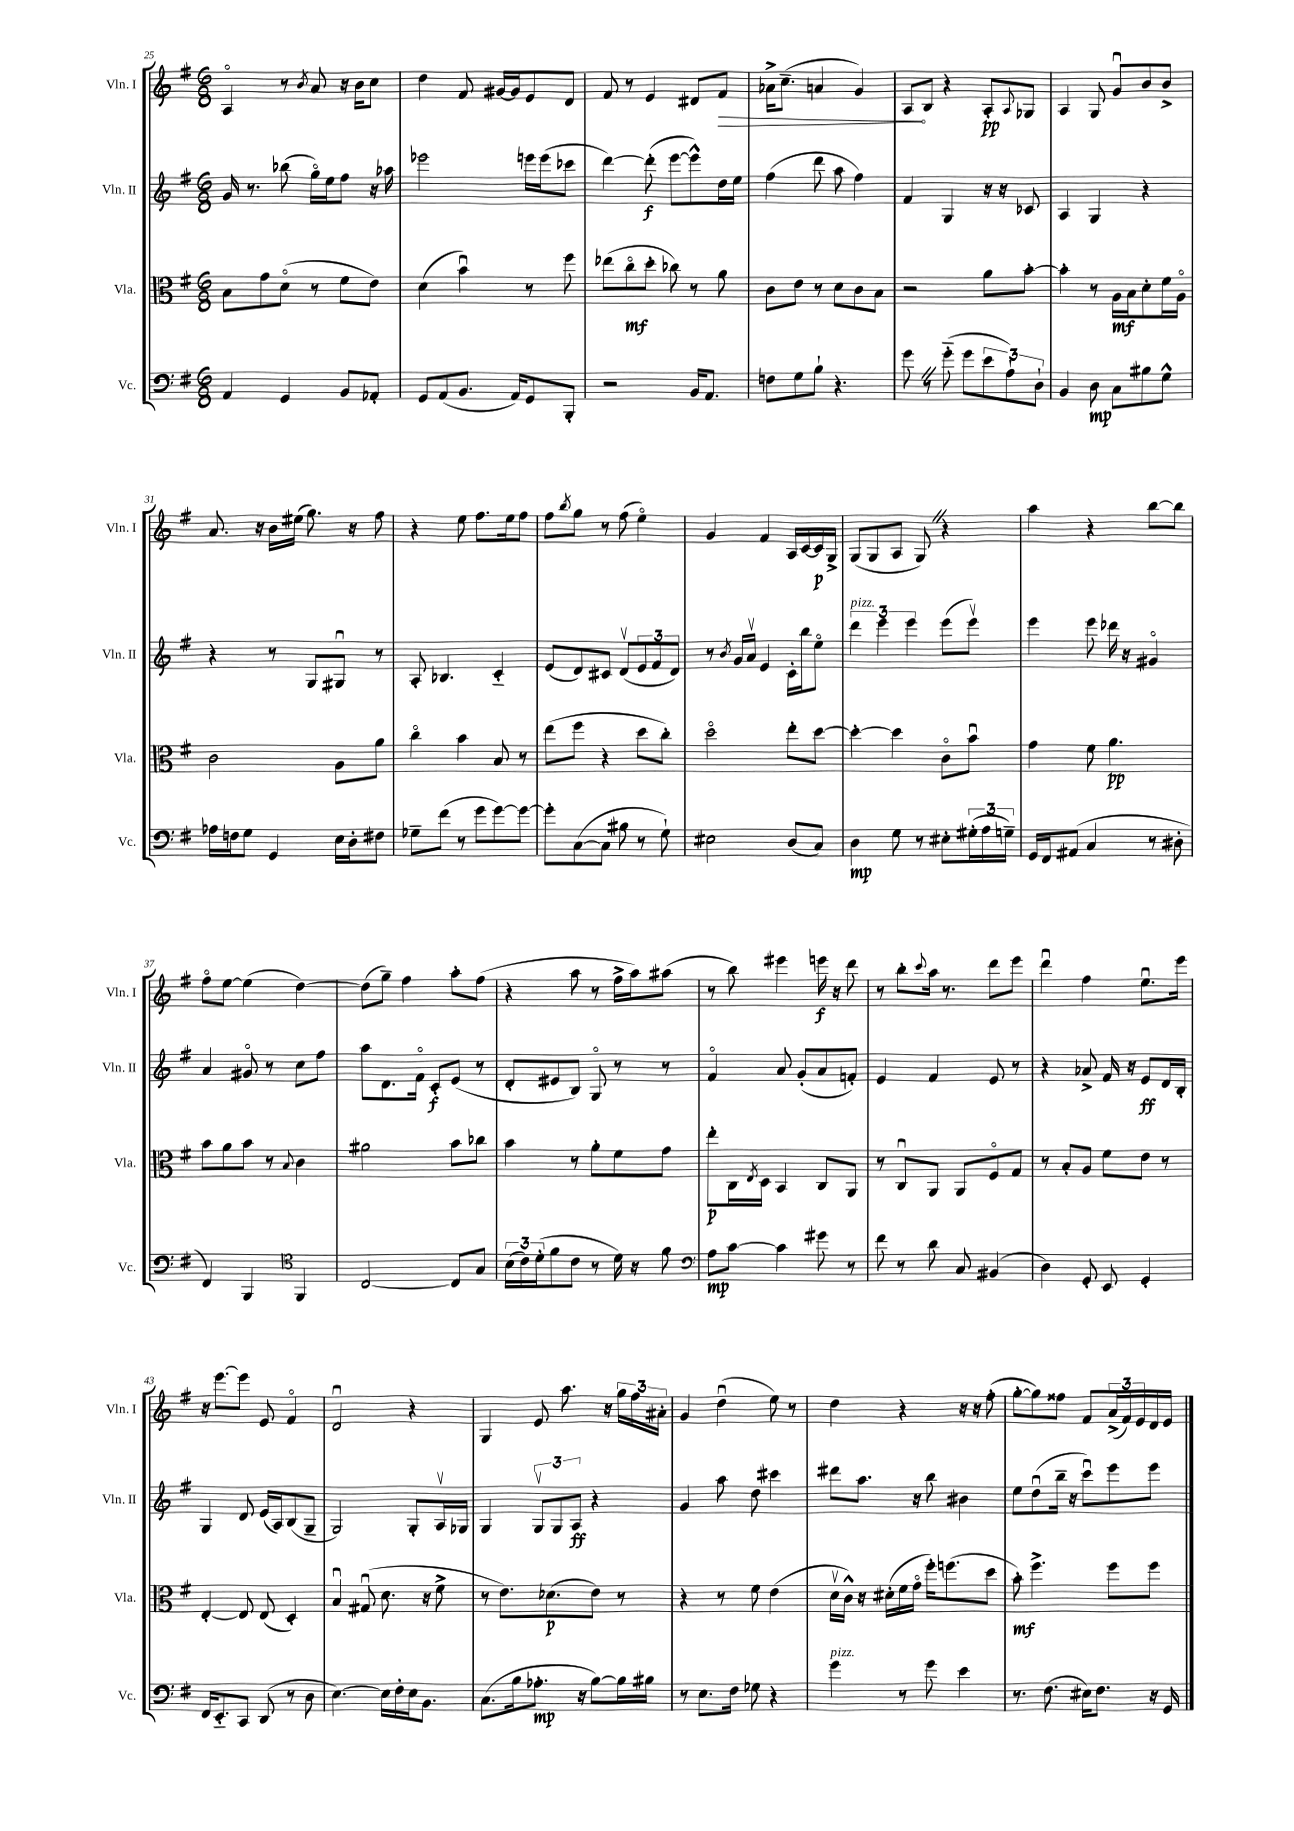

**kern	**kern	**kern	**kern
*staff4	*staff3	*staff2	*staff1
*clefF4	*clefC3	*clefG2	*clefG2
*k[f#]	*k[f#]	*k[f#]	*k[f#]
*M6/8	*M6/8	*M6/8	*M6/8
4AA	8B	16g	4Ao
.	.	8.r	.
.	8g	.	.
4GG	(8do	(8bb-	8r
.	.	.	8qb
.	8r	16ggo)	8a
.	.	16ee	.
8BB	8f#	8ff#	16r
.	.	.	16b
8AA-'	8e)	16r	8cc
.	.	16aa-	.
=	=	=	=
8GG	(4d	2eee-	4dd
(8AA	.	.	.
8.BB	4bu)	.	8f#
.	.	.	[16g#
16AA)	.	.	16g#]
8GG	8r	16eee	8e
.	.	(16eee	.
8BBB'	8ff#	8ccc-	8d
=	=	=	=
2r	(8ee-	[4ddd)	8f#
.	8cco	.	8r
.	8dd'	(8ddd']	4e
.	8cc-)	[8eee	.
16BB	8r	8eee^^])	8d#
8.AA	.	.	.
.	8a	16dd	8f#
.	.	16ee	.
=	=	=	=
8F	8c	(4ff#	16a-^
.	.	.	(8.cc~
8G	8e	.	.
8B`	8r	8ddd	4a
4.r	8d	8aa	.
.	8c	4ff#)	4g)
.	8B	.	.
=	=	=	=
8g	2r	4f#	8A
8r	.	.	8B
(8g'~	.	4G	4r
8g	.	.	.
12e	8a	16r	8A'
.	.	16r	.
12A`)	.	.	.
.	.	.	8qqA
.	[8b'	8c-	8G-
12D`	.	.	.
=	=	=	=
4BB	4b']	4A	4A
8D	8r	4G	8G
8C	16A	.	8gu
.	16B	.	.
8B#	8d'	4r	8b
8G^^	16f#	.	8b^
.	16Ao	.	.
=	=	=	=
16A-	2c	4r	8.a
16F	.	.	.
8G	.	.	.
.	.	.	16r
4GG	.	8r	16b
.	.	.	(16ee#
.	.	8G	8.gg)
16E	8A	8G#u	.
16D'	.	.	16r
8F#	8a	8r	8ff#
=	=	=	=
8G-~	4cco	8A'	4r
(8f#	.	4.B-	.
8r	4b	.	8ee
8g	.	.	8.ff#
[8g)	8B	4c'~	.
.	.	.	16ee
8g_	8r	.	8ff#
=	=	=	=
8g']	(8ee	(8e	8ff#
.	.	.	8qbb
([8C	8ff#	8d)	8gg
8C]	4r	8c#	8r
8B#	.	(8dv	(8ff#
8r	8dd	12e	4eeo)
.	.	12f#	.
8G`)	8cc')	.	.
.	.	12d)	.
=	=	=	=
2E#	2ddo	8r	4g
.	.	8qb	.
.	.	16g	.
.	.	16av	.
.	.	4e	4f#
(8D	8ee'	16c'	16A
.	.	16bb	[16c
8C)	[8dd	8eeo	16c]
.	.	.	16G^
=	=	=	=
4D	4dd'_	6ddd	(8G
.	.	.	8G
.	.	6eee	.
8G	4dd]	.	8A
.	.	6eee	.
8r	.	.	8G)
8E#'	8co	(8eee	4r
(24G#'	8bu	8eeev)	.
24A	.	.	.
24G~)	.	.	.
=	=	=	=
16GG	4g	4eee	4aa
16FF#	.	.	.
(8AA#	.	.	.
4C	8f#	8eee	4r
.	4.a	16ddd-	.
.	.	16r	.
8r	.	4g#o	[8bb
8D#'	.	.	8bb]
=	=	=	=
4FF#)	8b	4a	8ff#o
.	8a	.	[8ee
4BBB	8b	8g#o	(4ee]
.	8r	8r	.
*clefC4	*	*	*
.	8qqB	.	.
4FF#	4c	8cc	[4dd)
.	.	8ff#	.
=	=	=	=
[2C	2a#	8aa	(8dd]
.	.	8.d	8gg~)
.	.	.	4ff#
.	.	16f#o	.
.	.	8c'	.
8C]	8b	(8e	8aa'
8G	8cc-	8r	(8ff#
=	=	=	=
(24B	4b	8d'	4r
24c)	.	.	.
(24d'	.	.	.
8f#	.	8e#	.
8c	8r	8B)	8aa
8r	8a'	8Go	8r
16d)	8f#	8r	16ff#^
16r	.	.	16aa)
8f#	8g	8r	(8aa#
=	=	=	=
*clefF4	*	*	*
8A	8ee'	4f#o	8r
[8c	16C	.	8bb)
.	8qE	.	.
.	16D	.	.
4c]	4BB	8a	4eee#
.	.	(8g'	.
8g#	8C	8a	16eee
.	.	.	16r
8r	8AA	8f')	8ddd
=	=	=	=
8f#	8r	4e	8r
8r	8Cu	.	8bb'
.	.	.	8qqccc
8d	8AA	4f#	16aa
.	.	.	8.r
8C	8AA	.	.
(4BB#	8F#o	8e	8ddd
.	8G	8r	8eee
=	=	=	=
4D)	8r	4r	4dddu
.	8B'	.	.
8GG'	8A	8a-^	4ff#
8EE	8f#	16f#	.
.	.	16r	.
4GG'	8e	8e	8.eeu
.	8r	16d	.
.	.	16B'	16eee
=	=	=	=
16FF#	[4E'	4G	16r
8.EE'~	.	.	[8.eee
8CC	8E]	8d	8eee]
(8DD	(8E	(16e	8e
.	.	16A)	.
8r	4D')	(8B	4f#o
8D	.	8G~	.
=	=	=	=
[4.E)	4Bu	2G)	2du
.	(8G#u	.	.
16E]	8.d	.	.
16F#'	.	.	.
16E	.	8G'	4r
8.BB	16r	.	.
.	8f#^	16Av	.
.	.	16G-	.
=	=	=	=
(8.C	8r	4G	4G
.	8.e)	.	.
16B	.	.	.
8.A-'	.	12Gv	8e
.	(8.d-	.	.
.	.	12G	.
.	.	.	8.aa
.	.	12A	.
16r	.	.	.
[8B)	8e)	4r	.
.	.	.	16r
16B]	8r	.	24gg
.	.	.	24ff#
16B#	.	.	.
.	.	.	24a#'
=	=	=	=
8r	4r	4g	4g
8.E	.	.	.
.	8r	8aa	(4ddu
16F#	.	.	.
8G-	8f#	8dd	.
4r	(4e	4ccc#	8ee)
.	.	.	8r
=	=	=	=
4g	16dv	8ddd#	4dd
.	16c^^)	.	.
.	16r	8.aa	.
.	(16d#'	.	.
8r	16f#	.	4r
.	16go	16r	.
8g	16ff#')	8bb	.
.	(8.ff	.	.
4e	.	4b#	16r
.	.	.	16r
.	8dd	.	(8ff#'
=	=	=	=
8.r	8b')	8ee	[8gg'
.	4.ff#^	(8ddu	8gg])
(8.F#	.	.	.
.	.	16bb~	8ff##
.	.	16r	.
16E#)	.	8cccu)	8f#
8.F#	.	.	.
.	8ff#	8eee	(24a^
.	.	.	24f#)
.	.	.	24e
16r	8ff#	8eee	16d
16GG	.	.	16e
==	==	==	==
*-	*-	*-	*-
